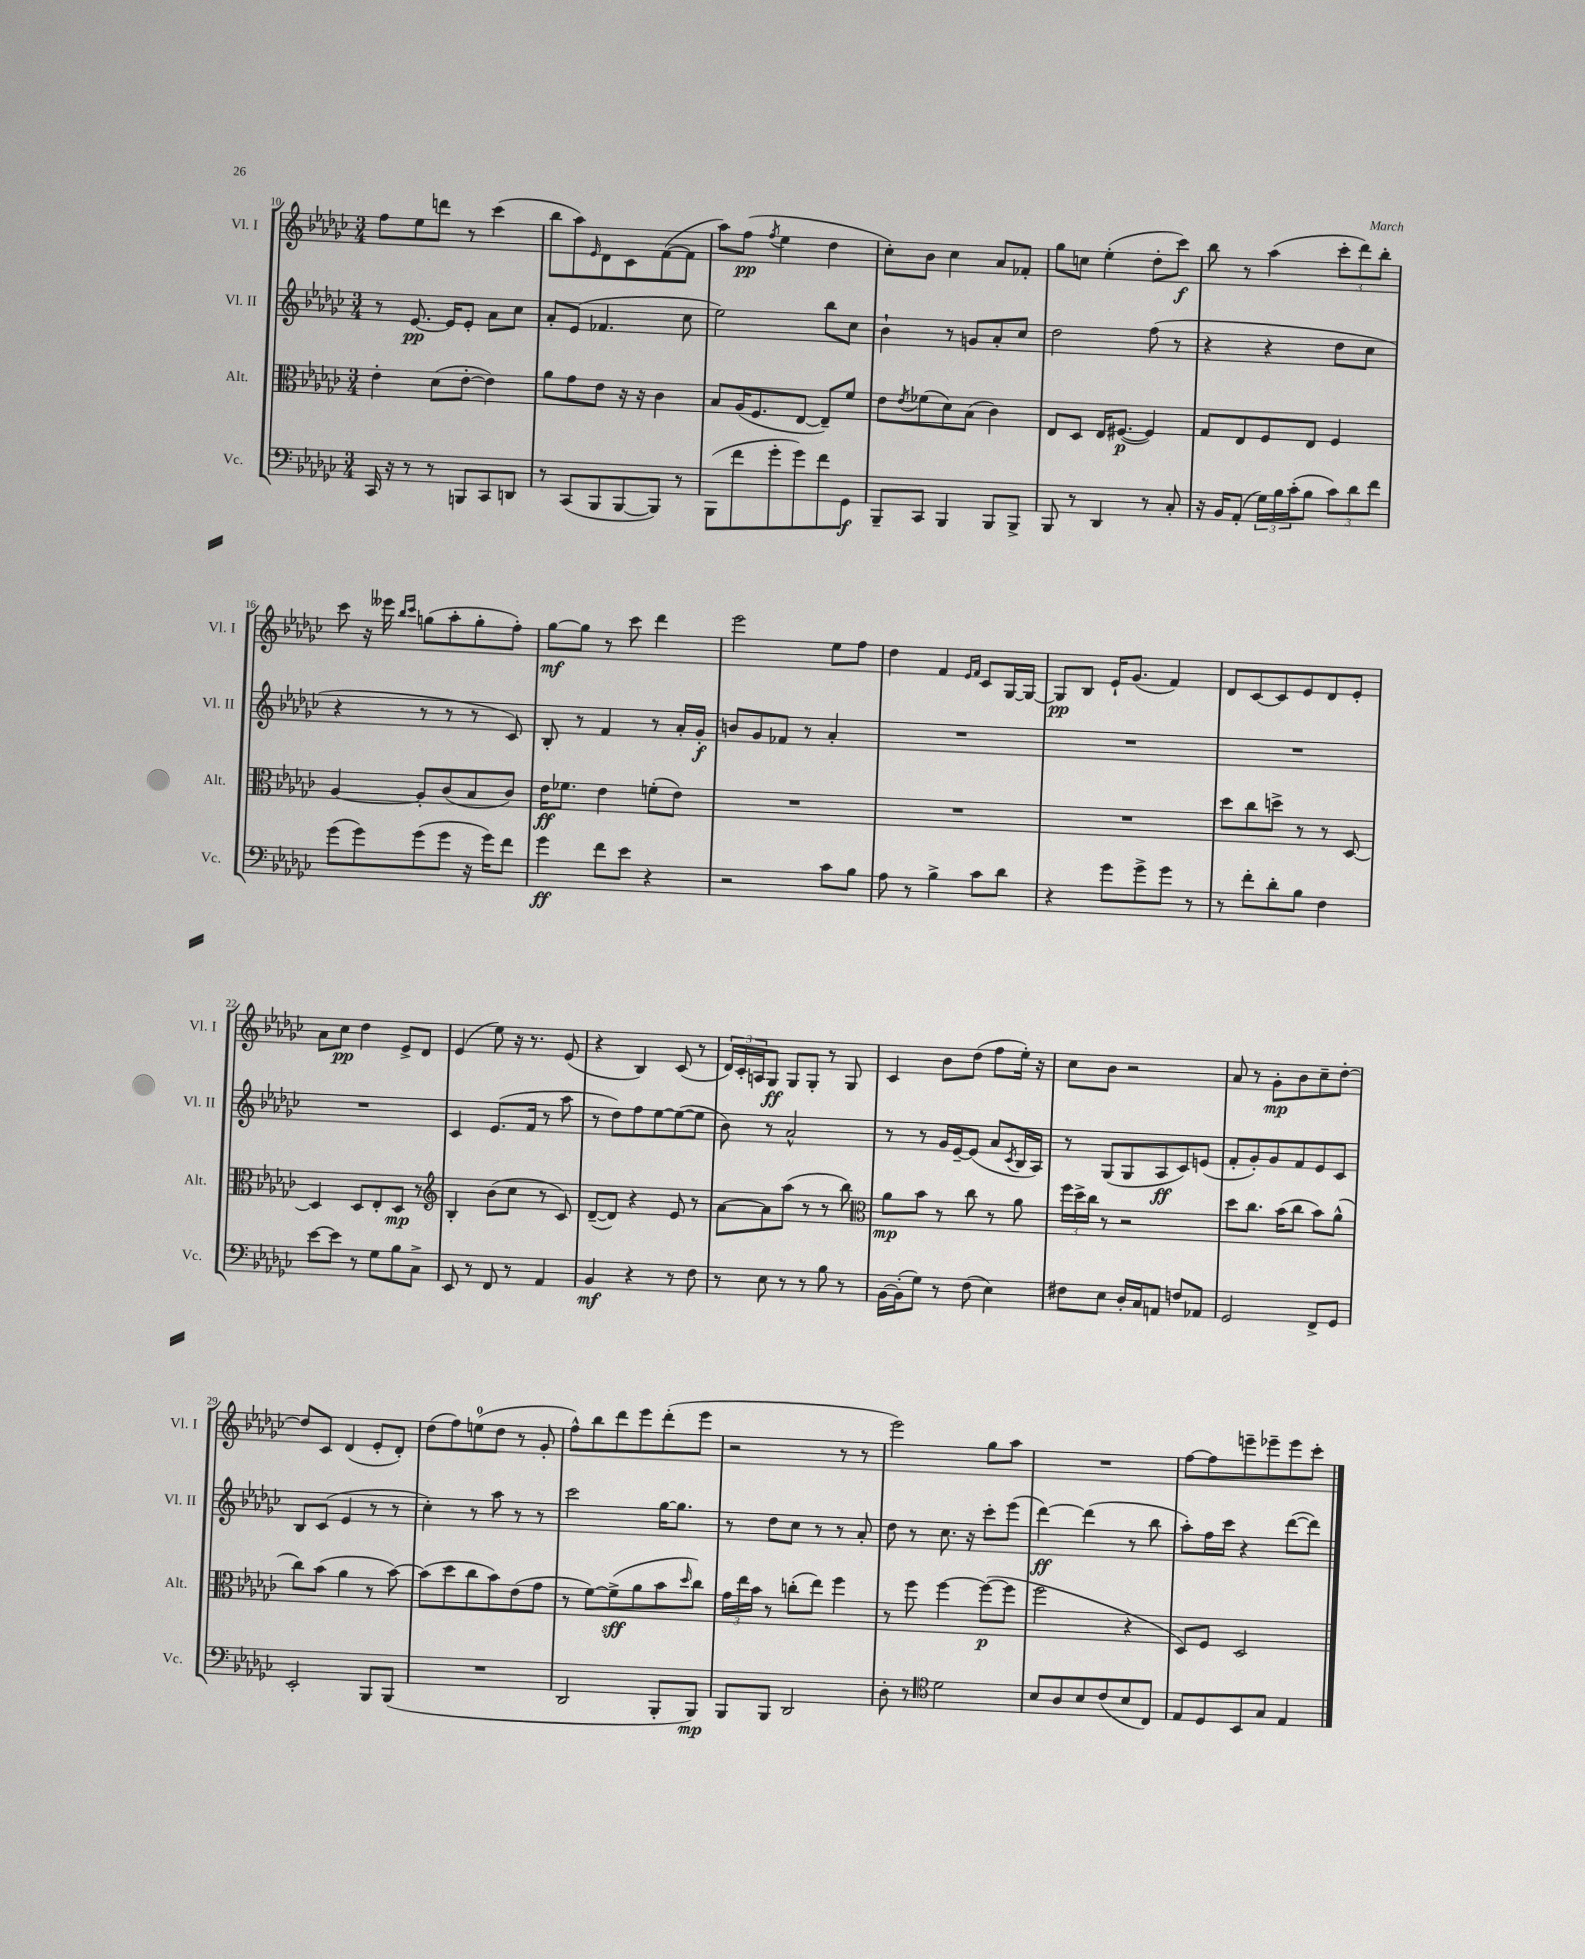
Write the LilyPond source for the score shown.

<<
\new StaffGroup <<
\new Staff = "s0" \with { instrumentName = "Vl. I" shortInstrumentName = "Vl. I" } {
    \clef treble \key ges \major \numericTimeSignature \time 3/4
    f''8 ees''8 d'''8 r8 ces'''4( |
    bes''8 aes''8) \grace { ees'16 } des'8 ces'8 f'8~( f'8 |
    aes''8) f''8\pp( \acciaccatura { f''8 } ees''4 des''4 |
    ces''8-.) bes'8 ces''4 aes'8 fes'8-. |
    ges''8 c''8 ees''4-.( des''8-. ces'''8\f) |
    bes''8 r8 aes''4( \tuplet 3/2 { ces'''8-. des'''8) bes''8-. } |
    ces'''8 r16 eeses'''16 \grace { bes''16 ces'''16 } g''8( aes''8-. g''8-. f''8-.) |
    ges''8~\mf ges''8 r8 ces'''8 des'''4 |
    ees'''2 ees''8 f''8 |
    des''4 f'4 \grace { ees'16 f'16 } ces'8 ges16~ ges16~ |
    ges8\pp bes8 ees'16-! ges'8.( f'4) |
    des'8 ces'8~ ces'8 ees'8 des'8 ees'8-. |
    aes'8 ces''8\pp des''4 ees'8-> des'8 |
    ees'4( ees''8) r16 r8. ees'8( |
    r4 bes4) ces'8( r8 |
    \tuplet 3/2 { des'16) ces'16-. a16 } ges8\ff ges8 ges8-. r8 ges8 |
    ces'4 bes'8 des''8( f''8 ees''16-.) r16 |
    ces''8 bes'8 r2 |
    aes'8 r8 ges'8-.\mp bes'8 ces''8-- des''8~-. |
    des''8 ces'8 des'4( ees'8-. des'8-.) |
    des''8( f''8) e''8-0( des''8 r8 ges'8-. |
    f''8-^) bes''8 des'''8 ees'''8 des'''8-.( ees'''8 |
    r2 r8 r8 |
    ees'''2) ges''8 aes''8 |
    R2. |
    f''8~ f''8 e'''8-- ees'''8-- ees'''8 ces'''8-. \bar "|." |
}
\new Staff = "s1" \with { instrumentName = "Vl. II" shortInstrumentName = "Vl. II" } {
    \clef treble \key ges \major \numericTimeSignature \time 3/4
    r8 ees'8.~\pp ees'16 ees'8-. aes'8 ces''8 |
    aes'8-. ees'8( fes'4. ces''8 |
    ees''2) bes''8 ces''8 |
    bes'4-! r8 g'8 aes'8-. ces''8 |
    des''2 f''8( r8 |
    r4 r4 des''8 ces''8 |
    r4 r8 r8 r8 ces'8) |
    bes8-. r8 f'4 r8 aes'16-. ges'16-.\f |
    b'8 ges'8 fes'8 r8 aes'4-. |
    R2. |
    R2. |
    R2. |
    R2. |
    ces'4 ees'8.( f'16 r8 aes''8 |
    r8 des''8) f''8 ees''8~ ees''8~( ees''8 |
    bes'8) r8 aes'2-^ |
    r8 r8 ges'16 ees'16~-- ees'8( aes'8 \acciaccatura { ces'8 } bes16 aes16) |
    r8 ges8( ges8 aes8\ff ces'8) e'8( |
    f'8-. ges'8-.) ges'8 f'8 ees'8 ces'8 |
    bes8 ces'8( ees'4 r8 r8 |
    ces''4-.) r8 aes''8 r8 r8 |
    ces'''2 ges''16~ ges''8. |
    r8 des''8 ces''8 r8 r8 aes'8-. |
    des''8 r8 ces''8. r16 ces'''8-. ees'''8( |
    des'''4~\ff) des'''4( r8 bes''8 |
    aes''8-.) f''16 ces'''16 r4 des'''8~( des'''8) \bar "|." |
}
\new Staff = "s2" \with { instrumentName = "Alt." shortInstrumentName = "Alt." } {
    \clef alto \key ges \major \numericTimeSignature \time 3/4
    ees'4-. des'8( ees'8~-. ees'4) |
    aes'8 ges'8 ees'8 r16 r16 ces'4 |
    bes8 aes16( f8. ees8~ ees8--) f'8 |
    ees'8 \acciaccatura { ees'8 } fes'8( des'8) bes8( ces'4) |
    ees8 des8 ees16 fis8.~\p( fis4) |
    ges8 ees8 f8 ees8 f4 |
    aes4~ aes8-. ces'8( bes8 ces'8) |
    ees'16\ff fes'8. ees'4 f'8-.( ees'8) |
    R2. |
    R2. |
    R2. |
    des''8 ces''8 d''8-> r8 r8 des8~ |
    des4 des8 ees8-. des8\mp r8 |
    \clef treble bes4-. bes'8( ces''8 r8 ces'8) |
    des'8~--( des'8) r4 ees'8 r8 |
    aes'8~ aes'8 aes''8( r8 r8 bes''8) |
    \clef alto aes'8\mp bes'8 r8 ces''8 r8 aes'8 |
    \tuplet 3/2 { f''16 des''16-> ces''16 } r8 r2 |
    des''8 ces''8. bes'16( ces''8 bes'8) aes'8-^( |
    ces''8) bes'8( aes'4 r8 bes'8~) |
    bes'8( des''8 ces''8 bes'8) ees'8( ges'8 |
    r8 f'8~) f'8->\sff( aes'8 bes'8 \grace { des''16 } ces''8) |
    \tuplet 3/2 { ges'16 ees''16 bes'16 } r8 c''8-.( ees''8) f''4 |
    r8 f''8 f''4~ f''8~\p( f''8 |
    f''2 r4 |
    des8) f8 des2 \bar "|." |
}
\new Staff = "s3" \with { instrumentName = "Vc." shortInstrumentName = "Vc." } {
    \clef bass \key ges \major \numericTimeSignature \time 3/4
    ces,16 r16 r8 r8 b,,8 ces,8 d,8 |
    r8 ces,8( bes,,8 bes,,8~ bes,,8) r8 |
    bes,,8( f'8 ges'8-. ges'8) f'8 ges,8\f |
    bes,,8-- ces,8 bes,,4 bes,,8 bes,,8-> |
    bes,,8 r8 des,4 r8 ces8-. |
    r16 bes,16 aes,8-.( \tuplet 3/2 { ges16) bes16 ces'16-.( } bes8 \tuplet 3/2 { ces'8) des'8 f'8 } |
    ges'8( ges'8) ges'8( ges'8 r16 ges'16) f'8 |
    ges'4\ff f'8 ees'8 r4 |
    r2 ces'8 bes8 |
    aes8 r8 bes4-> ces'8 des'8 |
    r4 ges'8 ges'8-> ges'8 r8 |
    r8 f'8-. des'8-. bes8 f4 |
    ees'8~ ees'8 r8 ges8 bes8 ces8-> |
    ees,8 r8 f,8 r8 aes,4 |
    bes,4\mf r4 r8 f8 |
    r8 ees8 r8 r8 bes8 r8 |
    bes,16~ bes,16-.( ges8) r8 f8( ees4) |
    fis8 ees8 des16-. ces16 a,8 f8 aes,8 |
    ges,2 f,8-> ges,8 |
    ees,2-. bes,,8 bes,,8( |
    R2. |
    des,2 bes,,8-. bes,,8\mp) |
    bes,,8 bes,,8 des,2 |
    des8-. r8 \clef tenor des'2 |
    bes8 aes8 bes8 ces'8( bes8 ces8) |
    ees8 des8 bes,8 ges8 ees4 \bar "|." |
}
>>
>>
\layout { \context { \Score currentBarNumber = #10 } }
